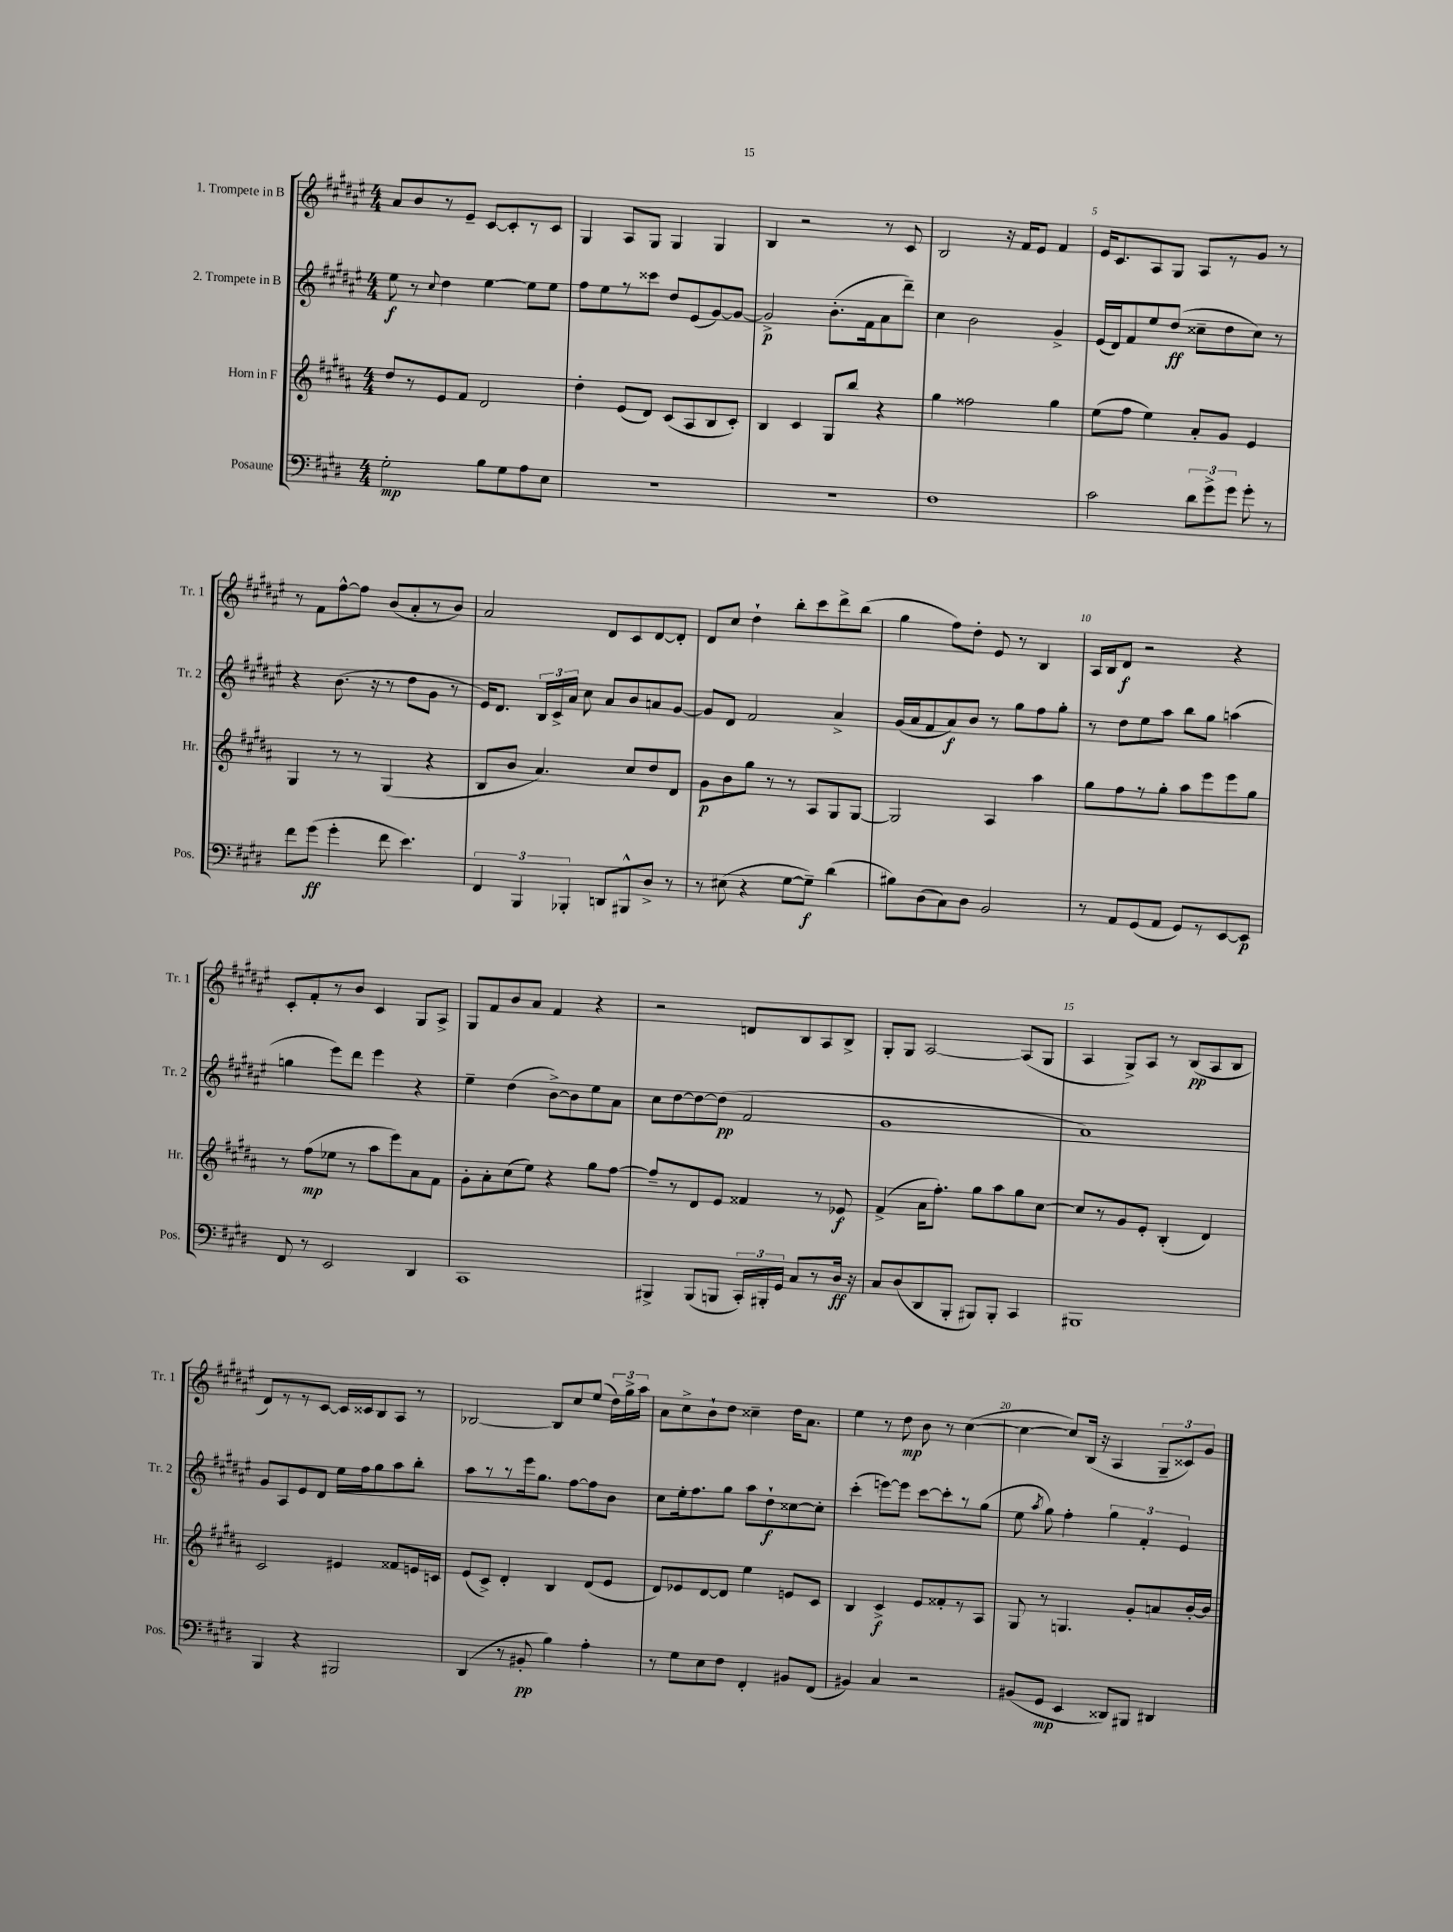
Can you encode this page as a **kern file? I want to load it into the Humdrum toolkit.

**kern	**kern	**kern	**kern
*staff4	*staff3	*staff2	*staff1
*clefF4	*clefG2	*clefG2	*clefG2
*k[f#c#g#d#]	*k[f#c#g#d#a#]	*k[f#c#g#d#a#e#]	*k[f#c#g#d#a#e#]
*M4/4	*M4/4	*M4/4	*M4/4
2G#'	8dd#	8ee#	8a#
.	8r	8r	8b
.	.	8qqcc#	.
.	8e	4dd#	8r
.	8f#	.	8e#~
8B	2d#	[4ee#	[8c#
8G#	.	.	8c#']
8A	.	8ee#]	8r
8E	.	8ee#	8c#
=	=	=	=
1r	4dd#'	8ff#	4G#
.	.	8ee#	.
.	(8e	8r	8A#
.	8d#)	8ccc##	8G#
.	(8c#	8dd#	4G#
.	8A#	(8e#	.
.	8B	[8g#)	4G#
.	8c#')	8g#_	.
=	=	=	=
1r	4B	2g#^]	4B
.	4c#	.	2r
.	8G#	(8.b'	.
.	8bb	.	.
.	.	16f#	.
.	4r	8a#	8r
.	.	8ddd#~)	8c#
=	=	=	=
1F#	4gg#	4cc#	2B
.	2ff##	2b	.
.	.	.	16r
.	.	.	16f#
.	.	.	8e#
.	4gg#	4g#^	4f#
=	=	=	=
2c#	(8ee	(16e#	16e#
.	.	16d#)	8.c#
.	8ff#	8f#	.
.	4ee)	8ee#	8A#
.	.	(8dd#	8G#
12d#	8a#'	8cc##~	8A#
12g#^	.	.	.
.	8g#	8dd#	8r
12g#	.	.	.
8g#'	4e	8cc##)	8g#
8r	.	8r	8r
=	=	=	=
8f#	4G#	4r	8r
(8g#	.	.	8f#
4g#'	8r	(8.b	[8ff#^^
.	8r	.	8ff#]
.	.	16r	.
8f#	(4G#	8r	(8b
4.e)	.	8dd#	8a#'
.	4r	8g#	8r
.	.	8r	8b)
=	=	=	=
6FF#	8B	16e#)	2a#
.	.	8.d#	.
.	8b	.	.
6BBB	.	.	.
.	4.a#)	24B	.
.	.	24c#^	.
6BBB-'	.	24a#	.
.	.	8cc#	.
8DD	.	8a#	8d#
8BBB#^^	8cc#	8b	8c#
8D#^	8dd#	8a	[8d#
8r	8d#	[8g#	8d#']
=	=	=	=
8r	8g#	8g#]	8d#
(8E#	8b	8d#	8cc#
4r	8gg#	2f#	4dd#`
.	8r	.	.
[8G#	8r	.	8bb'
8G#~])	8A#	.	8ccc#
(4d#	8G#	4a#^	8ddd#^
.	[8G#	.	(8bb
=	=	=	=
8B#)	2G#]	(16g#	4gg#
.	.	16a#	.
(8D#	.	8f#	.
8C#)	.	8a#)	8ff#)
8D#	.	8b	8dd#'
2BB	4A#	8r	8e#
.	.	8gg#	8r
.	4aa#	8ff#	4B
.	.	8gg#'	.
=	=	=	=
8r	8gg#	8r	16A#
.	.	.	16B
8AA	8ff#	8dd#	8d#
(8GG#	8r	8ee#	2r
8AA	8gg#'	8aa#	.
8GG#)	8aa#	8bb	.
8r	8eee	8gg#	.
[8EE	8eee	(4aa	4r
8EE]	8gg#	.	.
=	=	=	=
8FF#	8r	4gg	8c#'
8r	(8ff#	.	8f#'
2EE	8ee-	8eee#)	8r
.	8r	8ddd#	8b
.	8aa#	4eee#	4c#
.	8eee)	.	.
4DD#	8a#	4r	8G#
.	8f#	.	8A#^
=	=	=	=
1CC#	8g#'	4ee#~	8G#
.	8a#'	.	8f#
.	(8cc#	(4dd#	8b
.	8ee)	.	8a#
.	4r	[8b^)	4f#
.	.	8b]	.
.	8gg#	8ee#	4r
.	[8ff#	8a#	.
=	=	=	=
4BBB#^	8ff#~]	8cc#	2r
.	8r	[8dd#	.
(8BBB#	8d#	8dd#_	.
8BBB	8e	(8dd#]	.
24CC#')	4f##	2f#	8d
24BBB#'	.	.	.
24GG#	.	.	.
8C#	.	.	8B
8r	8r	.	8A#
16D#	8e-	.	8B^
16r	.	.	.
=	=	=	=
8C#	(4f#^	1g#	8G#'
(8D#	.	.	8G#
8DD#	16a#	.	[2A#
.	8.ff#')	.	.
8BBB'	.	.	.
8BBB#)	8gg#	.	.
8BBB#'	8aa#	.	.
4CC#	8gg#	.	(8A#]
.	[8cc#	.	8G#
=	=	=	=
1BBB#	8cc#]	1a#)	4A#
.	8r	.	.
.	8g#	.	8G#^)
.	8e'	.	8A#
.	(4B'	.	8r
.	.	.	(8B
.	4d#)	.	8A#
.	.	.	8B
=	=	=	=
4BBB	2c#	8g#	8d#)
.	.	8A#	8r
4r	.	8e#	8r
.	.	8d#	[8c#
2BBB#	4e#	16ee#	16c#]
.	.	16ff#	16c##
.	.	8gg#	8B
.	8f##	8aa#	8A#
.	16e	8bb'	8r
.	16c	.	.
=	=	=	=
(4DD#	(8e	8aa#	[2B-
.	8c#^)	8r	.
8r	4d#'	8r	.
8BB#'	.	16eee#	.
.	.	8.gg#	.
4B)	4B	.	8B-]
.	.	[8ff#	8cc#
4A'	(8d#	8ff#]	(8ee#
.	8e	8b	24dd#)
.	.	.	24gg#^
.	.	.	24aa#
=	=	=	=
8r	8d#)	8cc#	8a#
8G#	8e-	16ee#'	8cc#^
.	.	8.ff#	.
8E	[8d#	.	8b`
8F#	8d#]	8gg#	8dd#
4FF#'	4ee	8aa#	4cc##~
.	.	8dd#`	.
8BB#	8e	[8cc##	16dd#
.	.	.	8.a#
(8FF#	8c#	8cc##']	.
=	=	=	=
4BB#)	4B	(4ccc#'	4ee#
4C#	4c#^	[8eee)	8r
.	.	8eee]	8dd#
2r	8e	[8ccc#	8b
.	8f##'	8ccc#']	8r
.	8r	8r	([4cc#
.	8A#	(8gg#	.
=	=	=	=
(8BB#	8G#	8ee#	4cc#_
.	.	8qaa#	.
8GG#	8r	8gg#)	.
4EE	4.G	4ff#'	8cc#])
.	.	.	(16B
.	.	.	16r
8DD##)	.	6gg#	4A#
8BBB#	8g#'	.	.
.	.	6f#'	.
4DD#	8a	.	12G#~
.	.	6e#	12c##)
.	[16b'	.	.
.	.	.	12g#
.	16b]	.	.
==	==	==	==
*-	*-	*-	*-
